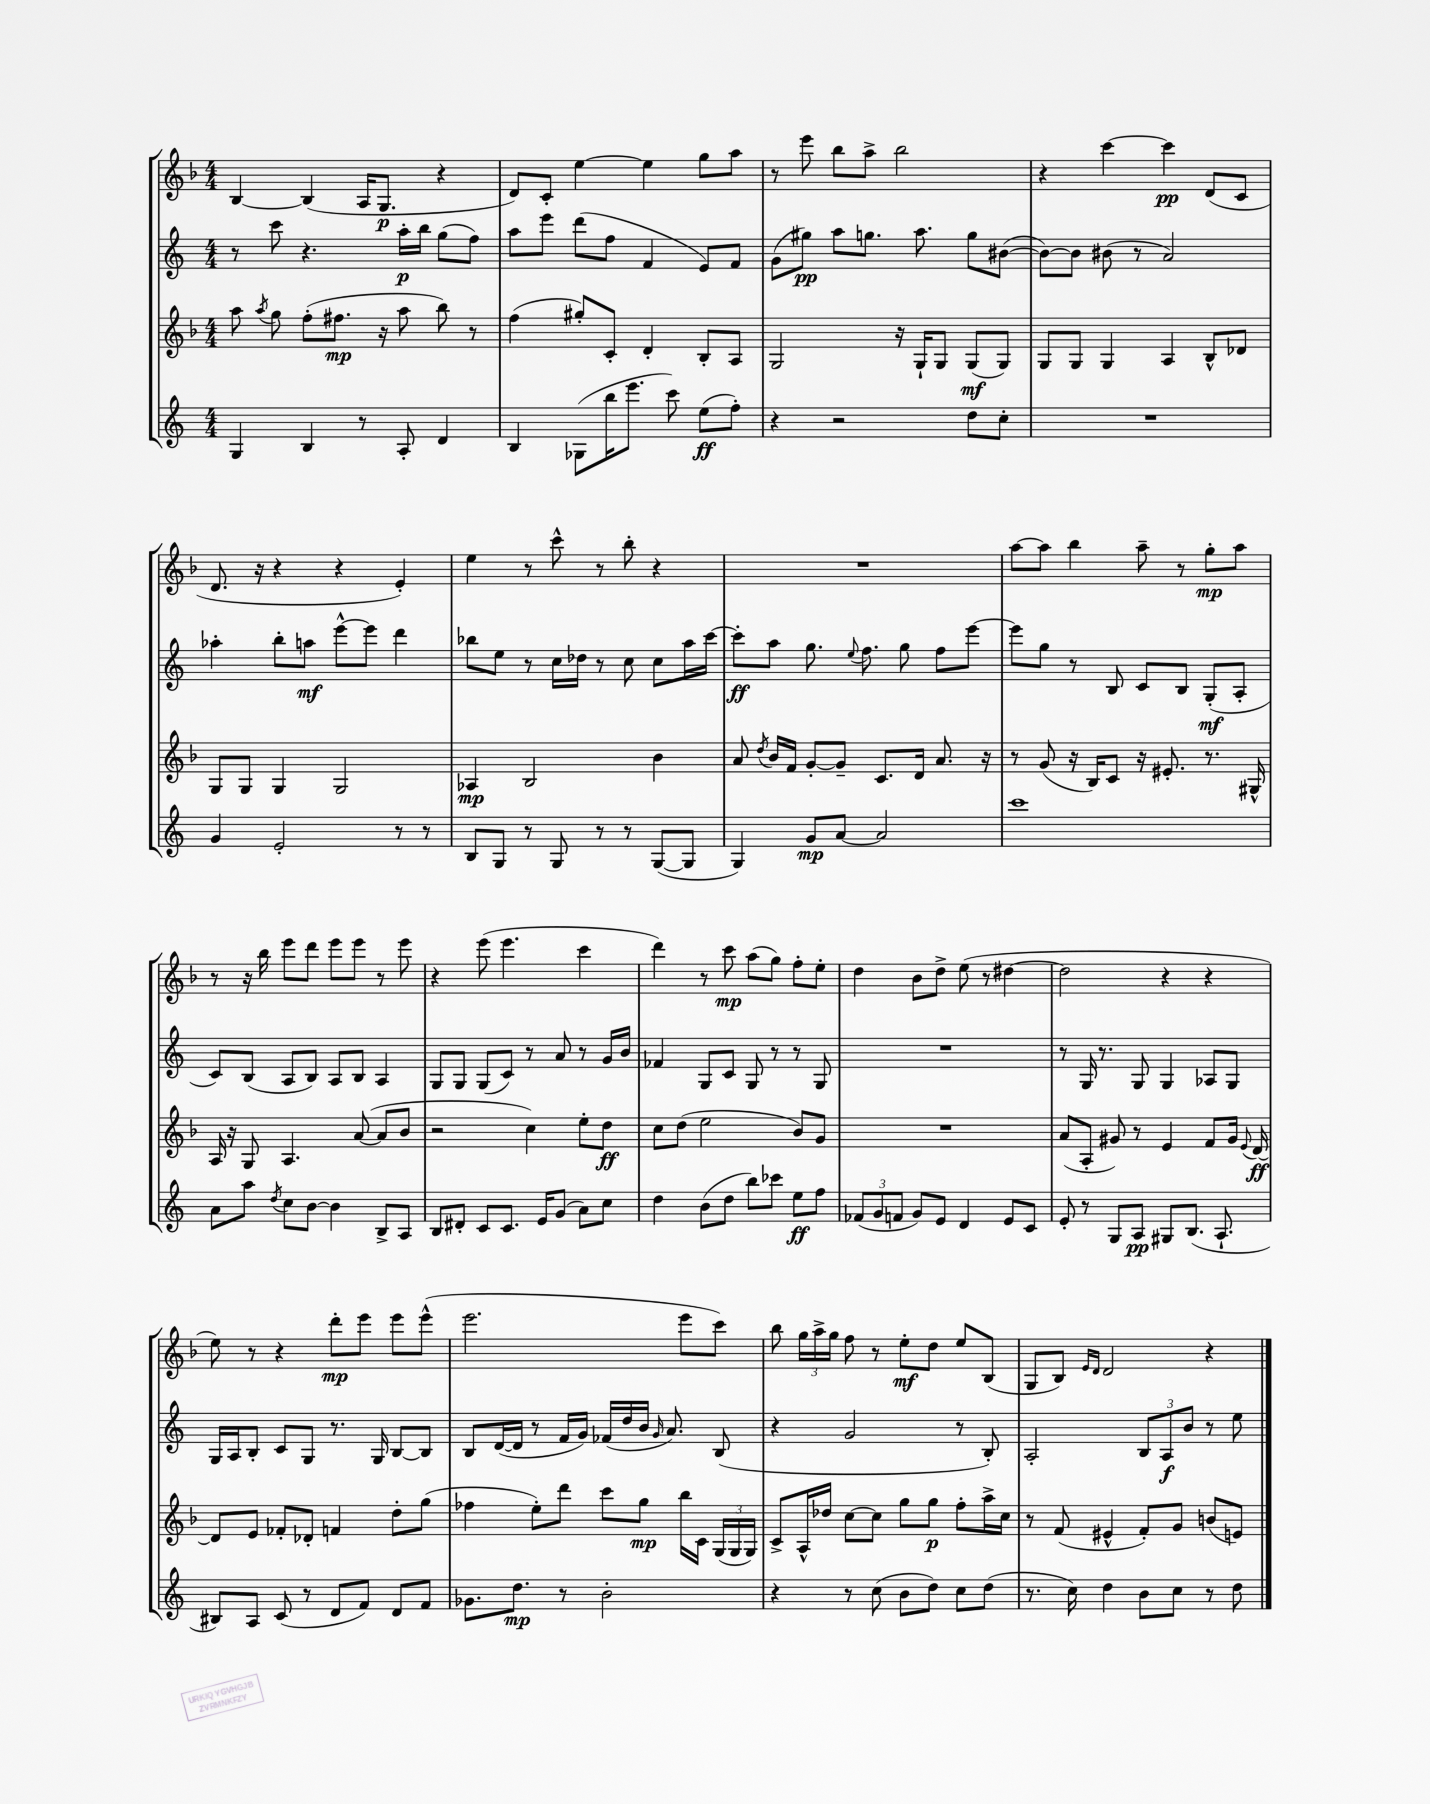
<<
\new StaffGroup <<
\new Staff = "s0" {
    \clef treble \key f \major \numericTimeSignature \time 4/4
    \autoBeamOff bes4~ bes4( a16[ g8.]\p r4 |
    d'8[) c'8]-. e''4~ e''4 g''8[ a''8] |
    r8 e'''8 bes''8[ a''8]-> bes''2 |
    r4 c'''4~ c'''4\pp d'8[( c'8] |
    d'8. r16 r4 r4 e'4-.) |
    e''4 r8 c'''8-^ r8 bes''8-. r4 |
    R1 |
    a''8[~ a''8] bes''4 a''8-- r8 g''8[-.\mp a''8] |
    r8 r16 bes''16 e'''8[ d'''8] e'''8[ e'''8] r8 e'''8 |
    r4 e'''8( e'''4. c'''4 |
    d'''4) r8 c'''8\mp a''8[( g''8]) f''8[-. e''8]-. |
    d''4 bes'8[ d''8]-> e''8( r8 dis''4~ |
    dis''2 r4 r4 |
    e''8) r8 r4 d'''8[-.\mp e'''8] e'''8[ e'''8]-^( |
    e'''2. e'''8[ c'''8]) |
    bes''8 \tuplet 3/2 { g''16[ a''16-> g''16] } f''8 r8 e''8[-.\mf d''8] e''8[ bes8]( |
    g8[ bes8]) \grace { e'16[ d'16] } d'2 r4 \bar "|." |
}
\new Staff = "s1" {
    \clef treble \key c \major \numericTimeSignature \time 4/4
    \autoBeamOff r8 c'''8 r4. a''16[-.\p b''16] g''8[( f''8]) |
    a''8[ e'''8] d'''8[( f''8] f'4 e'8[) f'8] |
    g'8[( gis''8]\pp) a''8[ g''8.] a''8. g''8[ bis'8]~( |
    bis'8[~) bis'8] bis'8( r8 a'2) |
    aes''4-. b''8[-. a''8]\mf e'''8[~-^ e'''8] d'''4 |
    bes''8[ e''8] r8 c''16[ des''16] r8 c''8 c''8[ a''16 c'''16]~ |
    c'''8[-.\ff a''8] g''8. \appoggiatura { e''8 } f''8. g''8 f''8[ e'''8]~ |
    e'''8[ g''8] r8 b8 c'8[ b8] g8[-.\mf( a8]-. |
    c'8[) b8]( a8[ b8]) a8[ b8] a4 |
    g8[ g8] g8[( c'8]) r8 a'8 r8 g'16[ b'16] |
    fes'4 g8[ c'8] g8 r8 r8 g8 |
    R1 |
    r8 g16 r8. g8 g4 aes8[ g8] |
    g16[ a16 b8]-. c'8[ g8] r8. g16 b8[~ b8] |
    b8[ d'16~( d'16] r8 f'16[ g'16]) fes'16[( d''16 b'16] \grace { g'16 } a'8.) b8( |
    r4 g'2 r8 b8-.) |
    a2-. \tuplet 3/2 { b8[ a8\f b'8] } r8 e''8 \bar "|." |
}
\new Staff = "s2" {
    \clef treble \key f \major \numericTimeSignature \time 4/4
    \autoBeamOff a''8 \acciaccatura { a''8 } g''8 f''8[-.( fis''8.]\mp r16 a''8 bes''8) r8 |
    f''4( gis''8[-.) c'8]-. d'4-. bes8[-. a8] |
    g2 r16 g16[-! g8] g8[\mf( g8]) |
    g8[ g8] g4 a4 bes8[-^ des'8] |
    g8[ g8] g4 g2 |
    aes4\mp bes2 bes'4 |
    a'8 \acciaccatura { d''8 } bes'16[ f'16] g'8[~-. g'8]-- c'8.[ d'16] a'8. r16 |
    r8 g'8( r16 bes16[) c'8] r16 eis'8.-. r8. gis16-^ |
    a16 r16 g8 a4. a'8~( a'8[ bes'8] |
    r2 c''4) e''8[-. d''8]\ff |
    c''8[ d''8]( e''2 bes'8[) g'8] |
    R1 |
    a'8[( a8]-. gis'8) r8 e'4 f'8[ gis'16] \appoggiatura { e'8 } d'16~\ff |
    d'8[ e'8] fes'8[-. des'8]-. f'4 d''8[-. g''8]( |
    fes''4 e''8[-.) d'''8] c'''8[ g''8]\mp bes''16[ c'16] \tuplet 3/2 { g16[( g16 g16]) } |
    c'8[-> a16-^ des''16] c''8[~ c''8] g''8[ g''8]\p f''8[-. a''16-> c''16] |
    r8 f'8( eis'4-^ f'8[-.) g'8] b'8[( e'8]) \bar "|." |
}
\new Staff = "s3" {
    \clef treble \key c \major \numericTimeSignature \time 4/4
    \autoBeamOff g4 b4 r8 a8-. d'4 |
    b4 ges8[( b''16 e'''8.] c'''8) e''8[\ff( f''8]-.) |
    r4 r2 d''8[ c''8]-. |
    R1 |
    g'4 e'2-. r8 r8 |
    b8[ g8] r8 g8 r8 r8 g8[~( g8] |
    g4) g'8[\mp a'8]~ a'2 |
    c'''1 |
    a'8[ a''8] \acciaccatura { d''8 } c''8[ b'8]~ b'4 b8[-> a8] |
    b8[ dis'8]-. c'8[ c'8.] e'16[ g'8]( a'8[) c''8] |
    d''4 b'8[( d''8] b''8[) ces'''8] e''8[\ff f''8] |
    \tuplet 3/2 { fes'8[( g'8 f'8] } g'8[) e'8] d'4 e'8[ c'8] |
    e'8-. r8 g8[ a8]\pp gis8[ b8.]( a8.-! |
    bis8[) a8] c'8( r8 d'8[ f'8]) d'8[ f'8] |
    ges'8.[ d''8.]\mp r8 b'2-. |
    r4 r8 c''8( b'8[ d''8]) c''8[ d''8]( |
    r8. c''16) d''4 b'8[ c''8] r8 d''8 \bar "|." |
}
>>
>>
\layout { \context { \Score \remove "Bar_number_engraver" } }
